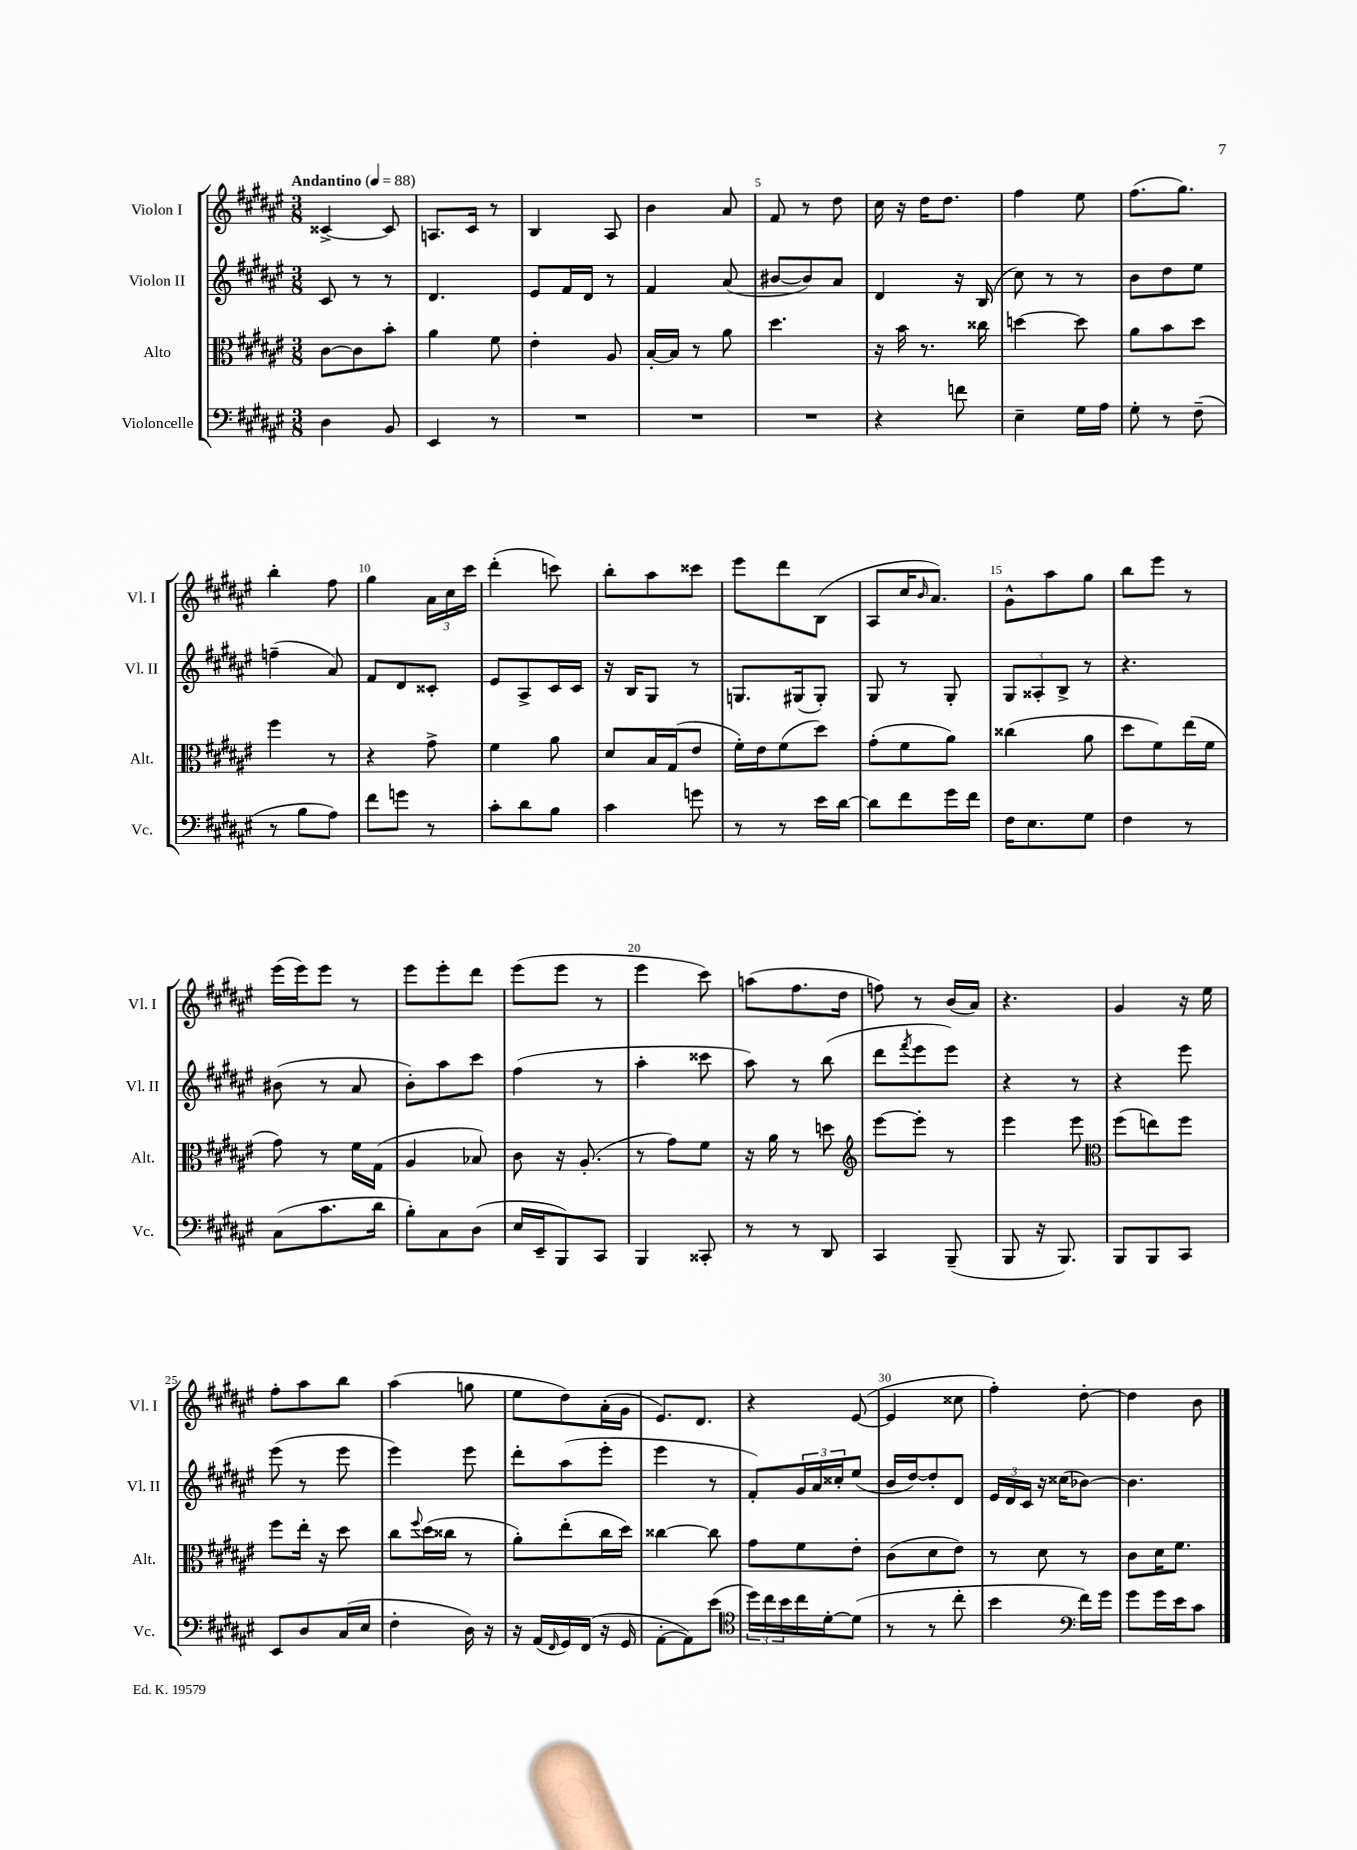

**kern	**kern	**kern	**kern
*part4	*part3	*part2	*part1
*staff4	*staff3	*staff2	*staff1
*I"Violoncelle	*I"Alto	*I"Violon II	*I"Violon I
*I'Vc.	*I'Alt.	*I'Vl. II	*I'Vl. I
*clefF4	*clefC3	*clefG2	*clefG2
*k[f#c#g#d#a#e#]	*k[f#c#g#d#a#e#]	*k[f#c#g#d#a#e#]	*k[f#c#g#d#a#e#]
*M3/8	*M3/8	*M3/8	*M3/8
*MM88	*MM88	*MM88	*MM88
=1	=1	=1	=1
!	!	!	!LO:TX:a:B:t=Andantino
4D#\	[8c#\L	8c#/	[4c##X^/
.	8c#\]	8r	.
8BB/	8b'\J	8r	8c##/]
=2	=2	=2	=2
4EE#/	4a#\	4.d#/	8.An/L
.	.	.	16c#/Jk
8r	8f#\	.	8r
=3	=3	=3	=3
4.r	4e#'\	8e#/L	4B/
.	.	16f#/L	.
.	.	16d#/JJ	.
.	8A#/	8r	8A#/
=4	=4	=4	=4
4.r	[16B'/LL	4f#/	4b\
.	16B/JJ]	.	.
.	8r	.	.
.	8a#\	(8a#/	8a#/
=5	=5	=5	=5
4.r	4.dd#\	[8b#X/L	8f#/
.	.	8b#/])	8r
.	.	8a#/J	8dd#\
=6	=6	=6	=6
4r	16r	4d#/	16cc#\
.	16b\	.	16r
.	8.r	.	16dd#\KL
.	.	.	8.dd#\J
8fn\	.	16r	.
.	16cc##X\	(16B/	.
=7	=7	=7	=7
4E#~\	[4ddn\	8cc#\)	4ff#\
.	.	8r	.
16G#\LL	8dd\]	8r	8ee#\
16A#\JJ	.	.	.
=8	=8	=8	=8
8G#'\	8a#\L	8b\L	(8.ff#\L
8r	8b\	8dd#\	.
.	.	.	8.gg#\J)
(8F#~\	8dd#\J	8ee#\J	.
!!LO:LB:g=z
=9	=9	=9	=9
8r	4ff#\	(4ffn~\	4bb'\
8B\L	.	.	.
8A#\J)	8r	8a#/)	8ff#\
=10	=10	=10	=10
8f#\L	4r	8f#/L	4gg#\
8gn\J	.	8d#/	.
8r	8g#^\	8c##X'/J	24a#\LL
.	.	.	24cc#\
.	.	.	24ccc#\JJ
=11	=11	=11	=11
8c#'\L	4f#\	8e#/L	(4ddd#'\
8d#\	.	8A#^/	.
8B\J	8a#\	16c#/L	8cccn\)
.	.	16c#/JJ	.
=12	=12	=12	=12
4c#\	8d#/L	16r	8bb'\L
.	.	16B/KL	.
.	16B/L	8G#/J	8aa#\
.	(16G#/J	.	.
8gn\	8e#/J	8r	8ccc##X\J
=13	=13	=13	=13
8r	16f#'\LL)	8.Gn/L	8eee#\L
.	16e#\J	.	.
8r	(8f#\	.	8ddd#\
.	.	(16G#X/k	.
16e#\LL	8dd#\J)	8G#'/J)	(8B\J
[16d#\JJ	.	.	.
=14	=14	=14	=14
8d#\L]	(8g#'\L	8G#/	8A#/L
8f#\	8f#\	8r	16cc#/K
.	.	.	16qqb/
.	.	.	8.a#/J)
16g#\L	8a#\J)	8G#'/	.
16f#\JJ	.	.	.
=15	=15	=15	=15
16F#\KL	(4cc##X\	12G#/L	8g#^^\L
8.E#\	.	.	.
.	.	12A##X'/	.
.	.	.	8aa#\
.	.	12B^/J	.
8G#\J	8a#\	8r	8gg#\J
=16	=16	=16	=16
4F#\	8dd#\L	4.r	8bb\L
.	8f#\)	.	8eee#\J
8r	(16ee#\L	.	8r
.	16f#\JJ	.	.
!!LO:LB:g=z
=17	=17	=17	=17
(8C#\L	8g#\)	(8b#X\	(16eee#\LL
.	.	.	16eee#\J)
8.c#\	8r	8r	8eee#\J
.	16f#\LL	8a#/	8r
16d#\Jk	(16G#\JJ	.	.
=18	=18	=18	=18
8B'\L)	4A#/	8b'\L)	8eee#\L
8C#\	.	8aa#\	8eee#'\
(8D#\J	8B-X/)	8ccc#\J	8ddd#\J
=19	=19	=19	=19
16E#/LL	8c#\	(4ff#\	(8eee#\L
16EE#~/J	.	.	.
8BBB/)	16r	.	8eee#\J
.	(8.A#'/	.	.
8CC#/J	.	8r	8r
=20	=20	=20	=20
4BBB/	8r	4aa#'\	4eee#\
.	8g#\L)	.	.
8CC##X'/	8f#\J	8ccc##X\	8ccc#\)
=21	=21	=21	=21
8r	16r	8aa#\)	(8aan\L
.	16a#\	.	.
8r	8r	8r	8.ff#\
8DD#/	8ddn\	(8bb\	.
.	.	.	16dd#\Jk
=22	=22	=22	=22
*	*clefG2	*	*
4CC#/	[8eee#\L	8ddd#\L	8ffn\)
.	.	8qfff#/	.
.	8eee#'\J]	8eee#\	8r
(8BBB~/	8r	8eee#\J)	(16b/LL
.	.	.	16a#/JJ)
=23	=23	=23	=23
8BBB/	4eee#\	4r	4.r
16r	.	.	.
8.BBB/)	.	.	.
.	8eee#\	8r	.
=24	=24	=24	=24
*	*clefC3	*	*
8BBB/L	(8ff#\L	4r	4g#/
8BBB/	8een\)	.	.
8CC#/J	8ff#\J	8eee#\	16r
.	.	.	16ee#\
!!LO:LB:g=z
=25	=25	=25	=25
8EE#/L	8ff#\L	(8eee#\	8ff#'\L
8D#/	16ee#'\Jk	8r	8aa#\
.	16r	.	.
(16C#/L	8dd#\	8eee#\	8bb\J
16E#/JJ	.	.	.
=26	=26	=26	=26
4F#'\	8cc#\L	4eee#\)	(4aa#\
.	8qqff#/	.	.
.	(16dd#\L	.	.
.	16cc##X\JJ	.	.
16D#\)	8r	8eee#\	8ggn\
16r	.	.	.
=27	=27	=27	=27
16r	8a#'\L)	8ddd#'\L	8ee#\L
(16AA#/LL	.	.	.
16qqFF#/	.	.	.
16GG#/)	(8ee#'\	(8aa#\	8dd#\)
(16FF#/JJ	.	.	.
16r	16cc#\L	8eee#'\J	(16a#'\L
16GG#/	16dd#\JJ)	.	16g#\JJ
=28	=28	=28	=28
[8AA#'\L	[4cc##X\	4eee#\	8.e#/L)
8AA#\])	.	.	.
.	.	.	8.d#/J
(8e#\J	8cc##\]	8r	.
=29	=29	=29	=29
*clefC4	*	*	*
24dd#\LL)	8g#\L	8f#'/L)	4r
24cc#\	.	.	.
24b\	.	.	.
16cc#\	8f#\	24g#/L	.
.	.	24a#/	.
[16d#'\J	.	.	.
.	.	24cc##X'/J	.
(8d#\J]	8e#'\J	(8ee#/J	([8e#/
=30	=30	=30	=30
8r	(8c#\L	16b/LL	4e#/]
.	.	[16dd#/J)	.
8r	8d#\	8dd#'/]	.
8cc#'\	8e#\J)	8d#/J	8cc##X\
=31	=31	=31	=31
4b\	8r	24e#/LL	4ff#'\)
.	.	24d#/	.
.	.	24c#/JJ	.
.	8d#\	16r	.
.	.	(16cc##X\KL	.
*clefF4	*	*	*
16f#\LL)	8r	[8b-X\J)	[8dd#'\
16g#\JJ	.	.	.
=32	=32	=32	=32
8g#\L	8c#\L	4.b-\]	4dd#\]
16g#\L	16d#\K	.	.
16e#\J	8.f#\J	.	.
8c#\J	.	.	8b\
==	==	==	==
*-	*-	*-	*-
